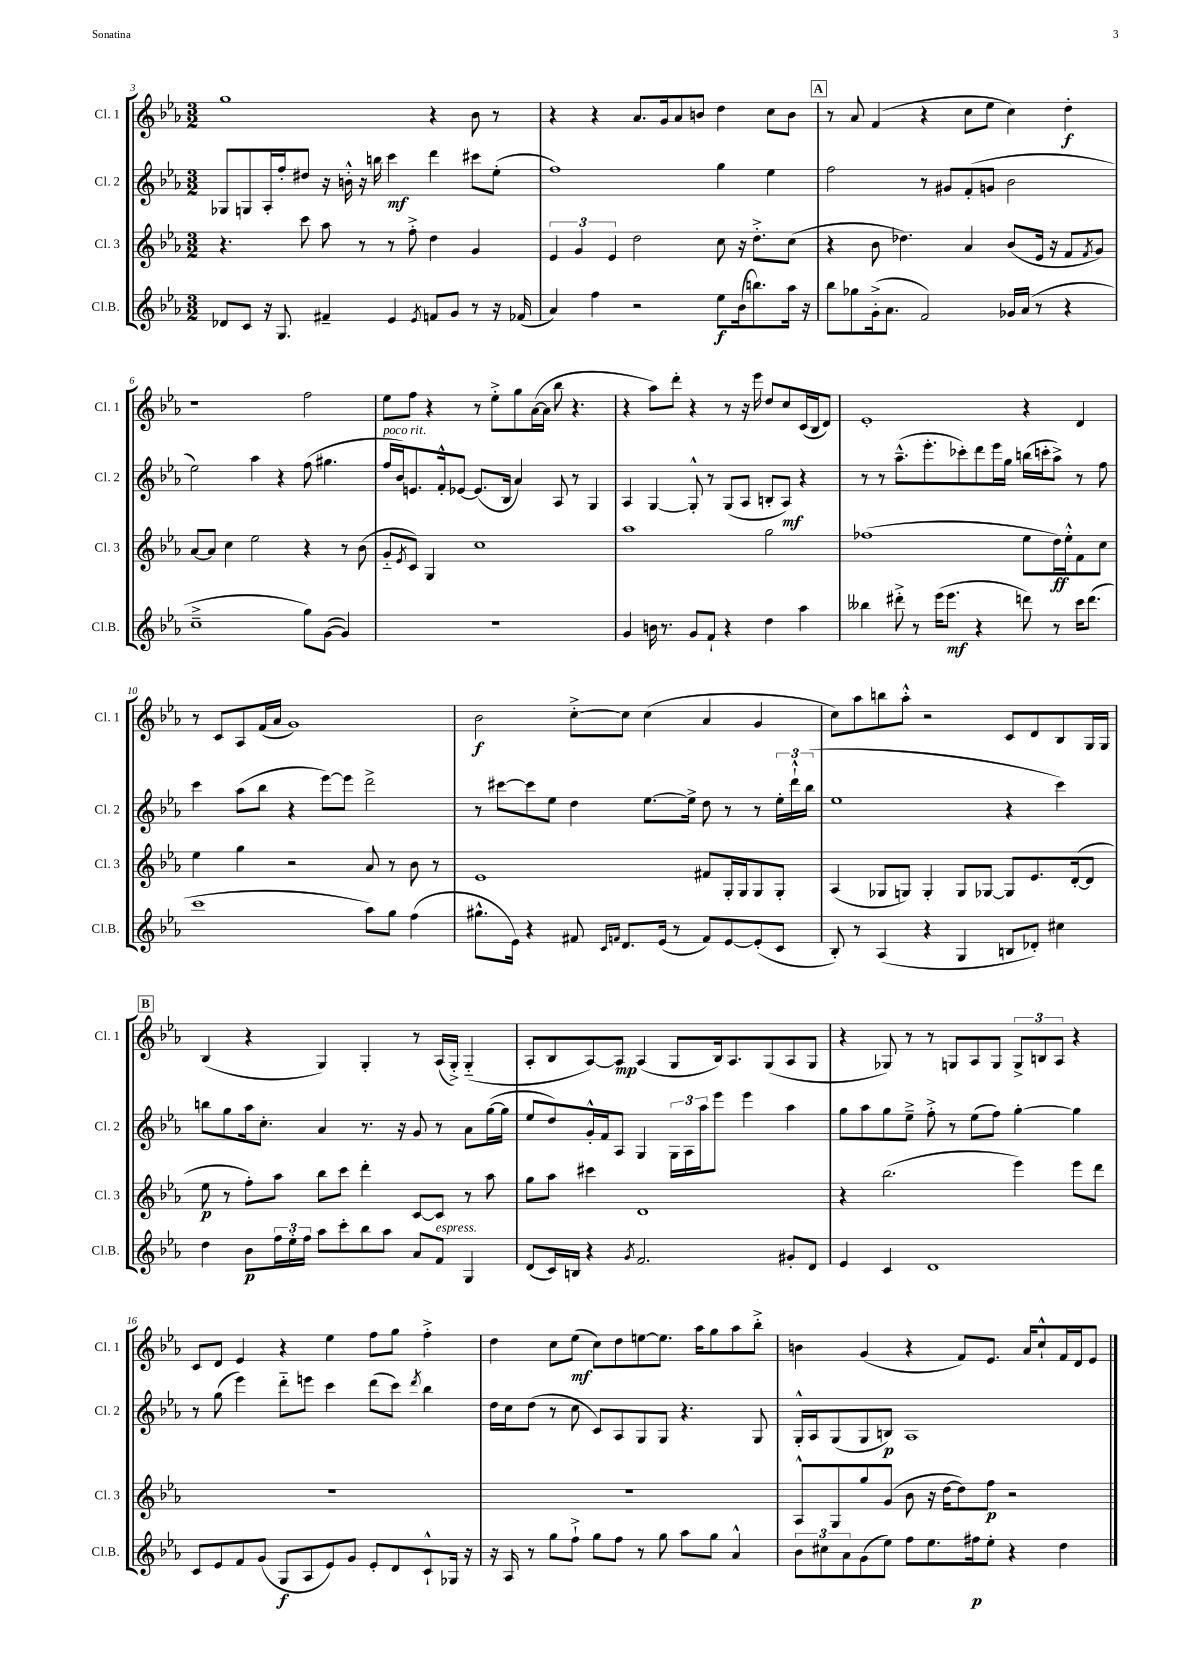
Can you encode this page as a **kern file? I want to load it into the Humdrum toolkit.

**kern	**kern	**kern	**kern
*staff4	*staff3	*staff2	*staff1
*clefG2	*clefG2	*clefG2	*clefG2
*k[b-e-a-]	*k[b-e-a-]	*k[b-e-a-]	*k[b-e-a-]
*M3/2	*M3/2	*M3/2	*M3/2
8d-	4.r	8G-	1gg
8c	.	8G	.
16r	.	16A-'	.
8.G	.	16ff'	.
.	8ccc	8dd#	.
4f#~	8aa-	16r	.
.	.	16b'^^	.
.	8r	16r	.
.	.	16bb	.
4e-	8r	4ccc	.
.	8ff'^	.	.
8qe-	.	.	.
8f	4dd	4ddd	4r
8g	.	.	.
8r	4g	8ccc#	8b-
16r	.	(8ee-'	8r
(16f-	.	.	.
=	=	=	=
4a-)	6e-	1ff)	4r
.	6g	.	.
4ff	.	.	4r
.	6e-	.	.
2r	2dd	.	8.a-
.	.	.	16g
.	.	.	8a-
.	.	.	8b
8ee-	8cc	4gg	4dd
(16b-	16r	.	.
8.bb)	8.dd'^	.	.
.	.	4ee-	8cc
16aa-	(8cc	.	8b
16r	.	.	.
=	=	=	=
8bb-	4r	2ff	8r
8gg-	.	.	8a-
(16g'^	8b-	.	(4f
8.a-	.	.	.
.	4.dd-)	.	.
2f)	.	8r	4r
.	.	8g#	.
.	4a-	(8f'	8cc
.	.	8g	8ee-
16g-	(8b-	2b-	4cc)
(16a-	.	.	.
8r	16e-	.	.
.	16r	.	.
4r	8f	.	4dd'
.	8qf	.	.
.	8g)	.	.
=	=	=	=
1cc~^	[8a-	2ee-)	1r
.	8a-]	.	.
.	4cc	.	.
.	2ee-	4aa-	.
.	.	4r	.
8gg)	4r	(8ff	2ff
([8g	.	4.gg#	.
4g])	8r	.	.
.	(8b-	.	.
=	=	=	=
1.r	8g'~	16ff	8ee-
.	.	16b-)	.
.	8qe-	.	.
.	8c)	8.e	8ff
.	4G	.	4r
.	.	16f'^^	.
.	.	[8e-	.
.	1cc	(8.e-]	8r
.	.	.	8ee-'^
.	.	16B-	.
.	.	4a-)	8gg
.	.	.	([16a-
.	.	.	16a-]
.	.	8A-	8bb-
.	.	8r	4.r
.	.	4G	.
=	=	=	=
4g	1aa-	4A-	4r
16b	.	[4G	8aa-)
8.r	.	.	.
.	.	.	8ddd'
8g	.	8G'^^]	4r
8f`	.	8r	.
4r	.	(8G	8r
.	.	8A-	16r
.	.	.	16eee-
4dd	2gg	8B'	8dd
.	.	8A-)	8cc
4aa-	.	4r	(16c
.	.	.	16B-
.	.	.	8d)
=	=	=	=
4bb--	(1ff-	8r	1e-'
.	.	8r	.
8ddd#'^	.	(8.aa-~^^	.
8r	.	.	.
.	.	8.eee-'	.
(16eee-	.	.	.
8.eee-	.	.	.
.	.	8ccc-')	.
4r	.	8ddd	.
.	.	16eee-	.
.	.	16gg	.
8ddd)	8ee-	(16bb	4r
.	.	16ccc'	.
8r	16dd)	8aa-^)	.
.	16ee-'^^	.	.
16ccc	8f	8r	4d
(8.ddd	.	.	.
.	8cc	8ff	.
=	=	=	=
1ccc	4ee-	4ccc	8r
.	.	.	8c
.	4gg	(8aa-	8A-
.	.	8bb-	(16f
.	.	.	16a-
.	2r	4r	1g)
.	.	[8eee-)	.
.	.	8eee-]	.
8aa-)	8a-	2ddd^	.
8gg	8r	.	.
(4ff	8b-	.	.
.	8r	.	.
=	=	=	=
8.gg#^^	1e-	8r	2b-
.	.	[8ccc#	.
16e-)	.	.	.
4r	.	8ccc#]	.
.	.	8ee-	.
8f#	.	4dd	[8cc'^
16qqc	.	.	.
16qqf	.	.	.
8.d	.	.	8cc]
.	.	[8.ee-	(4cc
(16e-	.	.	.
8r	.	.	.
.	.	16ee-^]	.
8f)	8f#	8dd	4a-
[8e-	16G'	8r	.
.	16G	.	.
(8e-']	8G	8r	4g
8c	8G'	24ee-'	.
.	.	24ddd`^^	.
.	.	(24bb-	.
=	=	=	=
8B-')	(4A-	1ee-	8cc)
8r	.	.	8aa-
(4A-	8G-	.	8bb
.	8G)	.	8aa-'^^
4r	4G'	.	2r
4G	8G	.	.
.	[8G-	.	.
8B	8G-]	4r	8c
8d-')	8.e-	.	8d
4cc#	.	4ccc)	8B-
.	([16d'	.	.
.	8d]	.	16G
.	.	.	16G
=	=	=	=
4dd	8ee-	8bb	(4B-
.	8r	8gg	.
8b-	8ff')	16aa-	4r
.	.	8.cc'	.
24ff	8aa-	.	.
24ee-'	.	.	.
24ff	.	.	.
8aa-	8bb-	4a-	4G)
8ccc'	8ccc	.	.
8bb-	4ddd'	8.r	4G'
8aa-	.	.	.
.	.	16r	.
8a-	[8c	8g	8r
8f	8c]	8r	(16A-
.	.	.	16G'^)
4G	8r	8a-	(4G'~
.	8aa-	([16gg	.
.	.	16gg]	.
=	=	=	=
(8d	8gg	8ee-	8A-'
16c)	8aa-	8dd)	8B-
16B	.	.	.
4r	4ccc#	16g'^^	[8A-)
.	.	16f	.
.	.	8A-	8A-]
8qg	.	.	.
2.f	1d	4G	(4A-
.	.	24G	8G
.	.	24A-	.
.	.	24aa-	.
.	.	8eee-	16B-)
.	.	.	8.A-
.	.	4eee-	.
.	.	.	(8G
8g#'	.	4aa-	8A-
8d	.	.	8G
=	=	=	=
4e-	4r	8gg	4r
.	.	8aa-	.
4c	(2.bb-	8gg	8G-)
.	.	8ee-~^	8r
1d	.	8ff'^	8r
.	.	8r	8G
.	.	(8ee-	8A-
.	.	8ff)	8G
.	4eee-)	[4gg'	12G^
.	.	.	12B
.	.	.	12A-
.	8eee-	4gg]	4r
.	8ddd	.	.
=	=	=	=
8c	1.r	8r	8c
8e-	.	(8gg	8d
8f	.	4eee-)	4e-
(8g	.	.	.
8G	.	8ddd'~	4r
8A-	.	8eee	.
8e-)	.	4ccc	4ee-
8g	.	.	.
8e-'	.	(8ddd	8ff
8d	.	8ccc)	8gg
.	.	8qddd	.
8c`^^	.	4bb-	4ff'^
16G-	.	.	.
16r	.	.	.
=	=	=	=
16r	1.r	16dd	4dd
16A-	.	16cc	.
8r	.	(8dd	.
8gg	.	8r	8cc
8ff`^	.	8cc	(8ee-
8gg	.	8c)	8cc)
8ff	.	8A-	8dd
8r	.	8G	[8ee
8gg	.	8G	8.ee]
8aa-	.	4.r	.
.	.	.	16aa-
8gg	.	.	8gg
4a-^^	.	.	8aa-
.	.	8G	8bb-'^
=	=	=	=
12b-	8A-^^	16G'^^	4b
.	.	16A-	.
12cc#	.	.	.
.	8G	(8G	.
12a-	.	.	.
(8g	8gg	8G	(4g
8ee-)	(8g	8B)	.
8ff	8b-	1A-	4r
8.ee-	16r	.	.
.	[16dd	.	.
.	8dd])	.	8f)
16ff#	.	.	.
8ee-'	8ff	.	8.e-
4r	2r	.	.
.	.	.	16a-
.	.	.	8cc`^^
4dd	.	.	16f
.	.	.	16d
.	.	.	8e-
==	==	==	==
*-	*-	*-	*-
